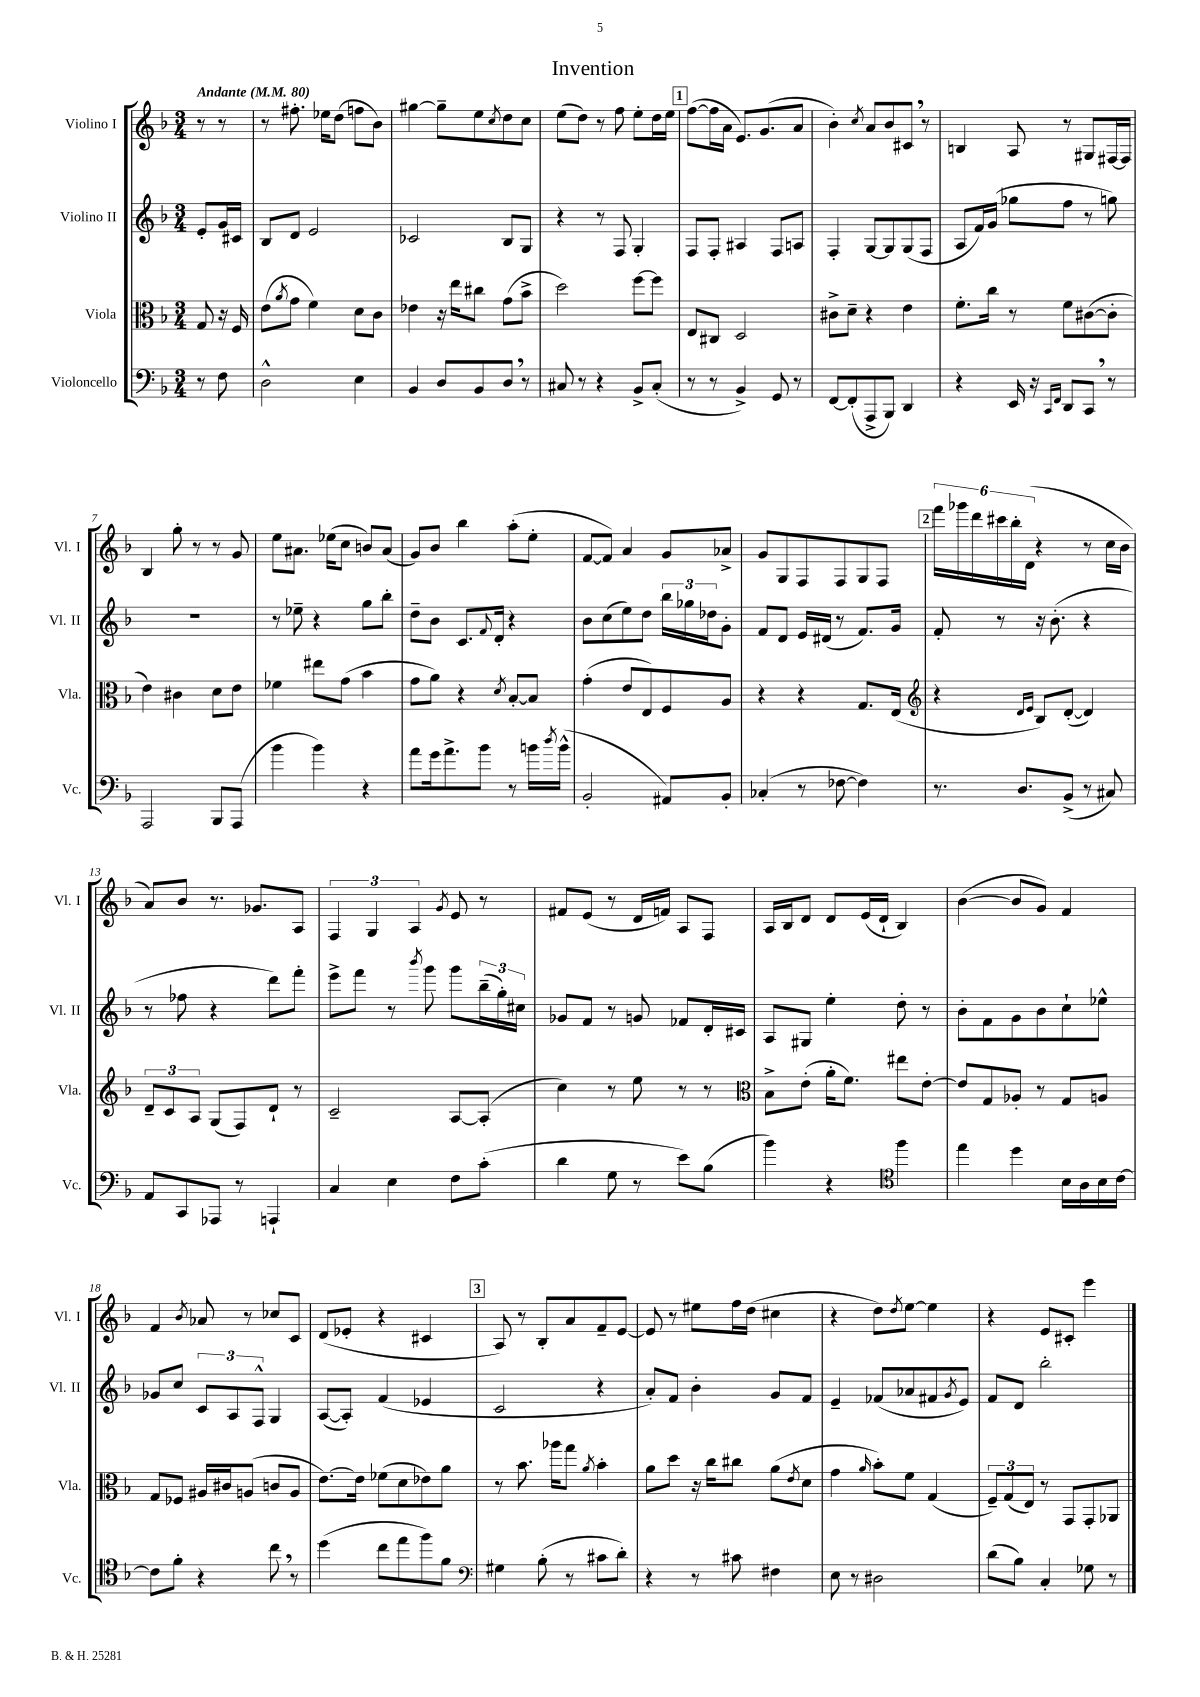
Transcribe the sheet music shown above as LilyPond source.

\header { title = "Invention" }
<<
\new StaffGroup <<
\new Staff = "s0" \with { instrumentName = "Violino I" shortInstrumentName = "Vl. I" } {
    \clef treble \key f \major \numericTimeSignature \time 3/4 \partial 4 \tempo "Andante" 4 = 80
    r8 r8 |
    r8 fis''8.-. ees''16 d''8( f''8 bes'8) |
    gis''4~ gis''8-- e''8 \acciaccatura { c''8 } d''8 c''8 |
    e''8( d''8) r8 f''8 e''8-. d''16 e''16 |
    \mark \markup { \box "1" } f''8~( f''16 a'16 e'8.) g'8.( a'8 |
    bes'4-.) \acciaccatura { c''8 } a'8 bes'8 cis'8 \breathe r8 |
    b4 a8 r8 gis8 fis16~ fis16 |
    bes4 g''8-. r8 r8 g'8 |
    e''8 ais'8. ees''16( c''8 b'8) ais'8( |
    g'8) bes'8 bes''4 a''8-.( e''8-. |
    f'8~ f'8) a'4 g'8 aes'8-> |
    g'8 g8 f8 f8 g8 f8 |
    \mark \markup { \box "2" } \tuplet 6/4 { f'''16 ges'''16 d'''16 cis'''16 bes''16-. d'16( } r4 r8 c''16 bes'16 |
    a'8) bes'8 r8. ges'8. a8 |
    \tuplet 3/2 { f4 g4 a4 } \acciaccatura { g'8 } e'8 r8 |
    fis'8 e'8( r8 d'16 f'16) a8 f8 |
    a16 bes16 d'8 d'8 e'16( d'16-! bes4) |
    bes'4~( bes'8 g'8) f'4 |
    f'4 \acciaccatura { bes'8 } aes'8 r8 ces''8 c'8 |
    d'8( ees'8-. r4 cis'4 |
    \mark \markup { \box "3" } a8) r8 bes8-. a'8 f'8-- e'8~ |
    e'8 r8 eis''8 f''16 d''16( cis''4 |
    r4 d''8) \acciaccatura { d''8 } e''8~ e''4 |
    r4 e'8 cis'8-. e'''4 \bar "|." |
}
\new Staff = "s1" \with { instrumentName = "Violino II" shortInstrumentName = "Vl. II" } {
    \clef treble \key f \major \numericTimeSignature \time 3/4 \partial 4
    e'8-. g'16 cis'16 |
    bes8 d'8 e'2 |
    ces'2 bes8 g8 |
    r4 r8 f8 g4-. |
    \mark \markup { \box "1" } f8 f8-. ais4 f8 a8 |
    f4-. g8~ g8 g8( f8 |
    a8 f'16) g'16( ges''8 f''8 r8 g''8) |
    R2. |
    r8 ees''8-- r4 g''8 bes''8-. |
    d''8-- bes'8 c'8. \appoggiatura { f'8 } d'16-. r4 |
    bes'8 c''8( e''8) d''8 \tuplet 3/2 { bes''16 ges''16 des''16 } g'8-. |
    f'8 d'8 e'16 dis'16( r8 f'8.) g'16 |
    \mark \markup { \box "2" } f'8-. r8 r16 bes'8.-.( r4 |
    r8 fes''8 r4 d'''8) f'''8-. |
    e'''8-> f'''8 r8 \acciaccatura { bes'''8 } g'''8 g'''8 \tuplet 3/2 { bes''16--( g''16-.) cis''16 } |
    ges'8 f'8 r8 g'8 fes'8 d'16-. cis'16 |
    a8 gis8 e''4-. d''8-. r8 |
    bes'8-. f'8 g'8 bes'8 c''8-! ees''8-^ |
    ges'8 c''8 \tuplet 3/2 { c'8 a8 f8-^ } g4 |
    a8~( a8-.) f'4( ees'4 |
    \mark \markup { \box "3" } c'2 r4 |
    a'8-.) f'8 bes'4-. g'8 f'8 |
    e'4-- fes'8( aes'8 fis'8 \acciaccatura { g'8 } e'8) |
    f'8 d'8 bes''2-. \bar "|." |
}
\new Staff = "s2" \with { instrumentName = "Viola" shortInstrumentName = "Vla." } {
    \clef alto \key f \major \numericTimeSignature \time 3/4 \partial 4
    g8 r16 f16 |
    e'8( \acciaccatura { a'8 } g'8 f'4) d'8 c'8 |
    ees'4 r16 e''16 cis''8 g'8( bes'8-> |
    d''2) f''8~ f''8 |
    \mark \markup { \box "1" } e8 cis8 d2 |
    cis'8-> d'8-- r4 e'4 |
    f'8.-. c''16 r8 f'8 cis'8~( cis'8-. |
    e'4) cis'4 d'8 e'8 |
    fes'4 eis''8 g'8( bes'4 |
    g'8 a'8) r4 \acciaccatura { d'8 } bes8~-. bes8 |
    g'4-.( e'8 e8) f8 a8 |
    r4 r4 g8. e16( |
    \mark \markup { \box "2" } \clef treble r4 \grace { d'16 e'16 } bes8) d'8~-.( d'4) |
    \tuplet 3/2 { d'8-- c'8 a8 } g8( f8) d'8-! r8 |
    c'2-- a8~ a8-.( |
    c''4) r8 e''8 r8 r8 |
    \clef alto bes8-> e'8-.( a'16-. f'8.) eis''8 e'8~-. |
    e'8 g8 aes8-. r8 g8 a8 |
    g8 fes8 ais16 cis'16 a8( c'8 a8 |
    e'8.~) e'16 fes'8( d'8 ees'8) a'8 |
    \mark \markup { \box "3" } r8 bes'8. aes''16 g''8 \acciaccatura { a'8 } bes'4-. |
    a'8 d''8 r16 c''16 cis''8 a'8( \acciaccatura { e'8 } d'8 |
    g'4 \grace { a'16 } bes'8-.) f'8 g4( |
    \tuplet 3/2 { f8--) g8( e8) } r8 g,8 g,8-. aes,8 \bar "|." |
}
\new Staff = "s3" \with { instrumentName = "Violoncello" shortInstrumentName = "Vc." } {
    \clef bass \key f \major \numericTimeSignature \time 3/4 \partial 4
    r8 f8 |
    d2-^ e4 |
    bes,4 d8 bes,8 d8 \breathe r8 |
    cis8 r8 r4 bes,8-> cis8-.( |
    \mark \markup { \box "1" } r8 r8 bes,4->) g,8 r8 |
    f,8~ f,8-.( a,,8-> bes,,8) d,4 |
    r4 e,16 r16 \grace { c,16 f,16 } d,8 c,8 \breathe r8 |
    a,,2 bes,,8 a,,8( |
    bes'4 bes'4) r4 |
    a'8 g'16 a'8.-> bes'8 r8 b'16 \acciaccatura { d''8 } b'16-^( |
    bes,2-. ais,8) bes,8-. |
    ces4-.( r8 fes8~ fes4) |
    \mark \markup { \box "2" } r8. d8. bes,8->( r8 cis8) |
    a,8 c,8 aes,,8 r8 a,,4-! |
    c4 e4 f8 c'8-.( |
    d'4 g8 r8 e'8) bes8( |
    bes'4) r4 \clef tenor f''4 |
    e''4 d''4 bes16 a16 bes16 c'16~ |
    c'8 f'8-. r4 c''8 \breathe r8 |
    d''4( c''8 e''8 f''8) f'8 |
    \mark \markup { \box "3" } \clef bass gis4 bes8-.( r8 cis'8 d'8-.) |
    r4 r8 cis'8 fis4 |
    e8 r8 dis2 |
    d'8( bes8) c4-. ges8 r8 \bar "|." |
}
>>
>>
